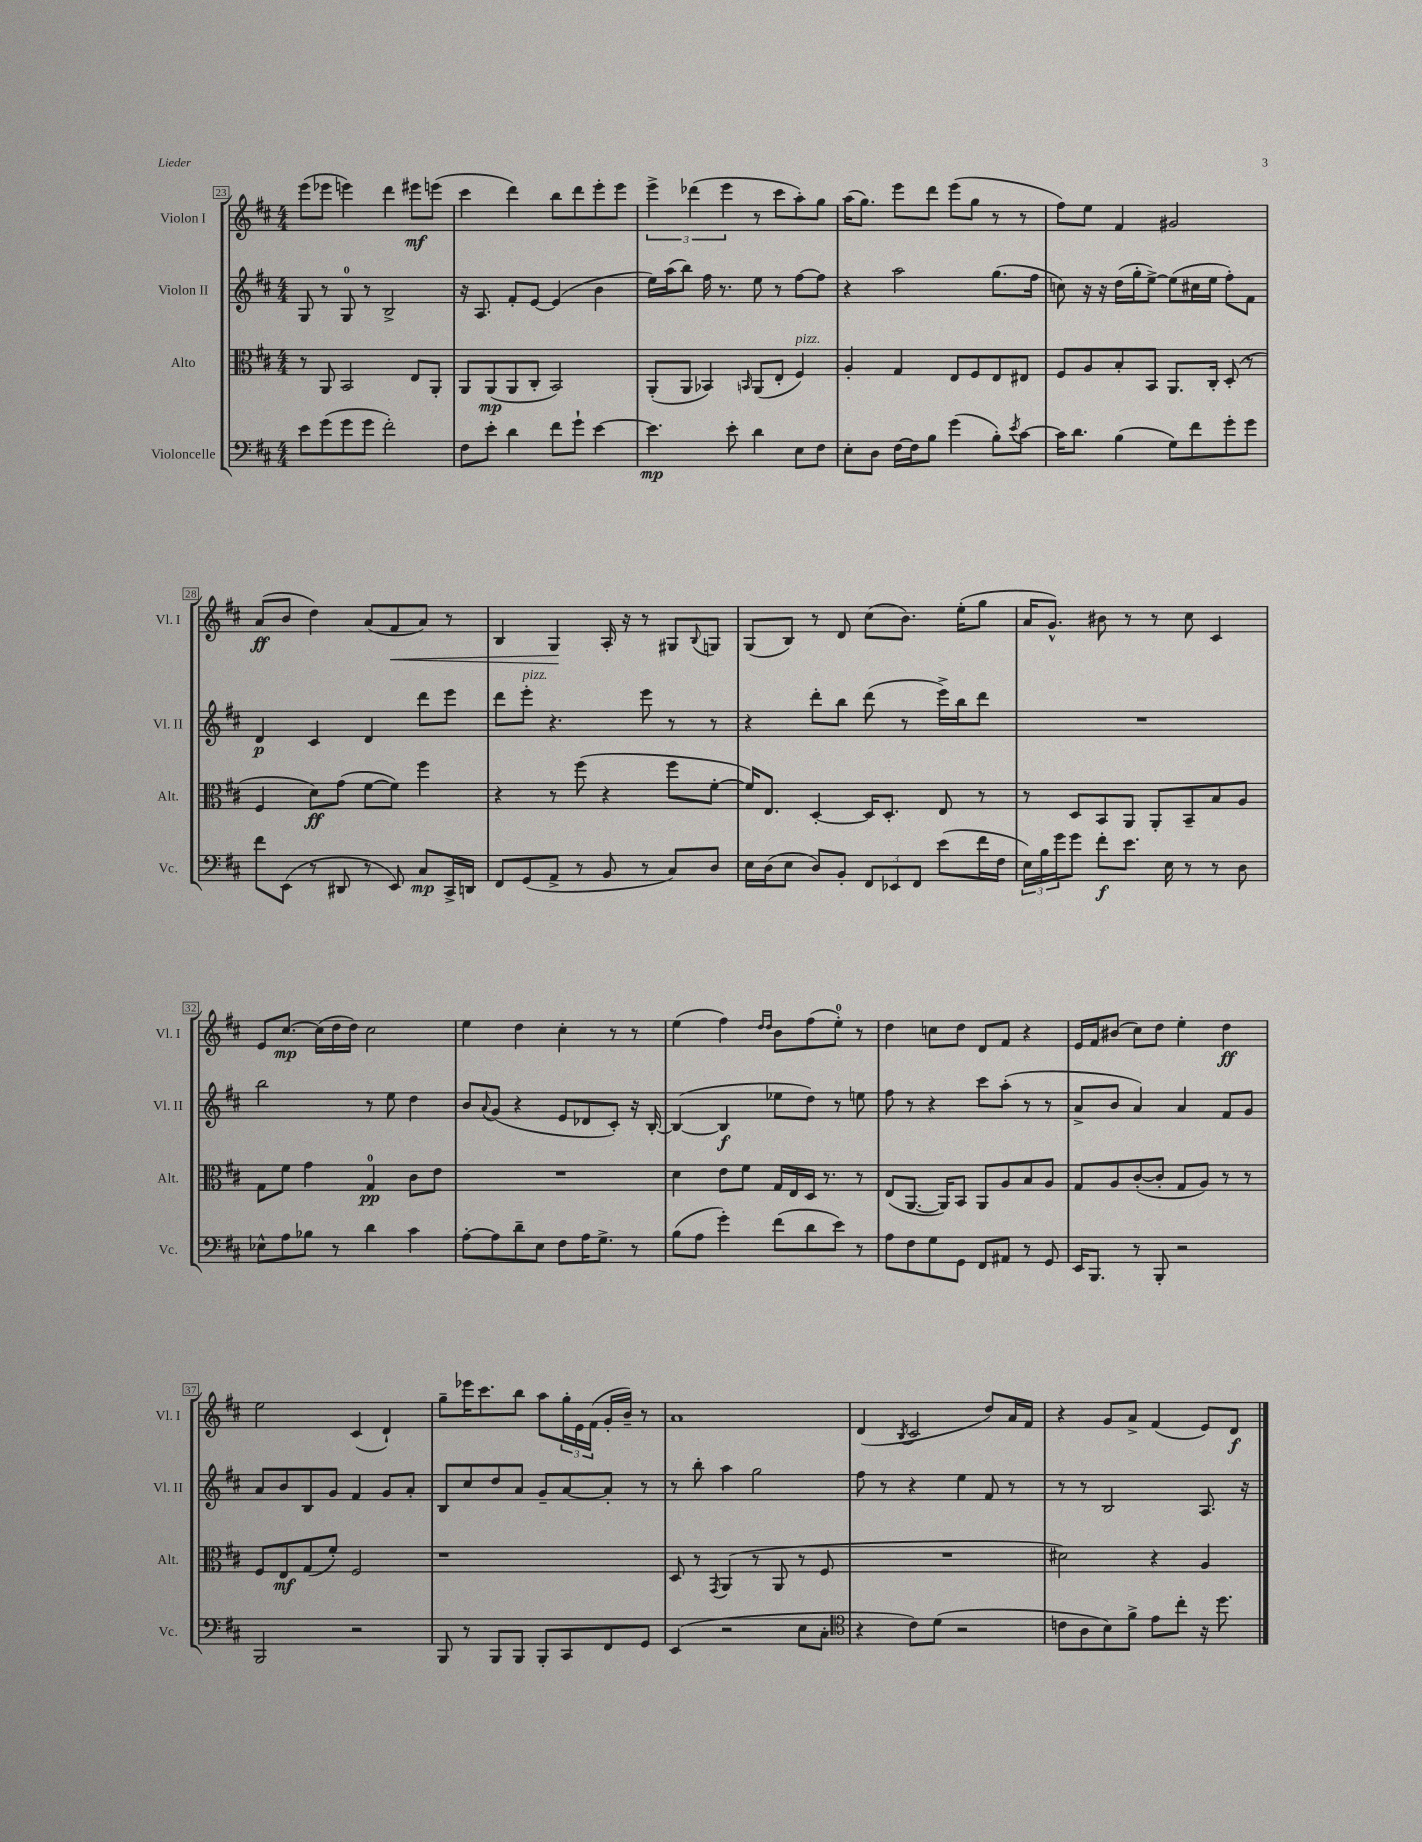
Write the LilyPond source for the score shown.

<<
\new StaffGroup <<
\new Staff = "s0" \with { instrumentName = "Violon I" shortInstrumentName = "Vl. I" } {
    \clef treble \key d \major \numericTimeSignature \time 4/4
    e'''8( ees'''8 e'''4) d'''4 eis'''8\mf e'''8( |
    cis'''4 d'''4) b''8 d'''8 e'''8-. e'''8 |
    \tuplet 3/2 { e'''4-> des'''4( e'''4 } r8 cis'''8 a''8-.) g''8 |
    a''16( g''8.) e'''8 d'''8 e'''8( g''8 r8 r8 |
    fis''8) e''8 fis'4 gis'2 |
    a'8\ff( b'8 d''4) a'8( fis'8\< a'8) r8 |
    b4 g4\! a16-. r16 r8 gis8 \appoggiatura { b8 } g8 |
    g8( b8) r8 d'8 cis''8( b'8.) e''16-.( g''8 |
    a'16 g'8.-^) bis'8 r8 r8 cis''8 cis'4 |
    e'8 cis''8.~\mp cis''16( d''16 d''16) cis''2 |
    e''4 d''4 cis''4-. r8 r8 |
    e''4( fis''4) \grace { d''16 d''16 } b'8 fis''8( e''8-0-.) r8 |
    d''4 c''8 d''8 d'8 fis'8 r4 |
    e'16 fis'16 bis'8( cis''8) d''8 e''4-. d''4\ff |
    e''2 cis'4( d'4-!) |
    g''8-- ees'''16 cis'''8. b''8 a''8 \tuplet 3/2 { g''16-. e'16 fis'16( } g'16-. b'16--) r8 |
    a'1 |
    d'4( \acciaccatura { b8 } cis'2 d''8) a'16 fis'16 |
    r4 g'8 a'8-> fis'4( e'8) d'8\f \bar "|." |
}
\new Staff = "s1" \with { instrumentName = "Violon II" shortInstrumentName = "Vl. II" } {
    \clef treble \key d \major \numericTimeSignature \time 4/4
    g8 r8 g8-0 r8 b2-> |
    r16 a8. fis'8-. e'8~ e'4( b'4 |
    e''16) a''16( b''8) fis''16 r8. e''8 r8 fis''8~ fis''8 |
    r4 a''2 g''8.( fis''16 |
    c''8) r16 r16 d''16( g''16-. e''8~->) e''8( cis''16 e''16 fis''8-.) fis'8 |
    d'4\p cis'4 d'4 d'''8 e'''8 |
    d'''8 e'''8-.^\markup { \italic "pizz." } r4. e'''8 r8 r8 |
    r4 d'''8-. b''8 d'''8( r8 e'''16->) b''16 d'''8 |
    R1 |
    b''2 r8 e''8 d''4 |
    b'8 \appoggiatura { a'8 } g'8( r4 e'8 des'8 cis'8-.) r16 b16~-. |
    b4~( b4\f ees''8 d''8) r8 e''8 |
    fis''8 r8 r4 cis'''8 a''8-.( r8 r8 |
    a'8-> b'8 a'4) a'4 fis'8 g'8 |
    a'8 b'8 b8 g'8 fis'4 g'8 a'8-. |
    b8 cis''8 d''8 a'8 g'8-- a'8~ a'8-. r8 |
    r8 b''8-. a''4 g''2 |
    fis''8 r8 r4 e''4 fis'8 r8 |
    r8 r8 b2 a8. r16 \bar "|." |
}
\new Staff = "s2" \with { instrumentName = "Alto" shortInstrumentName = "Alt." } {
    \clef alto \key d \major \numericTimeSignature \time 4/4
    r8 a,8 b,2 e8 a,8-. |
    a,8 a,8\mp( a,8 cis8-. b,2) |
    a,8-.( a,8 bes,4) \grace { b,16 } a,8( e8-. fis4^\markup { \italic "pizz." }) |
    a4-. g4 e8 fis8 e8 eis8 |
    fis8 a8 b8-. b,8 a,8. cis16-. d8-.( r8 |
    fis4 d'8\ff) g'8( fis'8~ fis'8) fis''4 |
    r4 r8 fis''8( r4 fis''8 fis'8~-. |
    fis'16) e8. d4~-. d16 d8.-. e8 r8 |
    r8 d8 b,8 a,8 a,8-. b,8-- b8 a8 |
    g8 fis'8 g'4 g4-0\pp cis'8 e'8 |
    R1 |
    d'4 e'8 fis'8 g16 e16 d16 r8. r8 |
    e8( a,8.~ a,16) b,8 a,8 a8 b8 a8 |
    g8 a8 cis'8~-.( cis'8-. g8 a8) r8 r8 |
    fis8 e8\mf g8( fis'8-.) fis2 |
    r1 |
    d8 r8 \acciaccatura { g,8 } a,4( r8 a,8 r8 fis8 |
    R1 |
    dis'2) r4 a4 \bar "|." |
}
\new Staff = "s3" \with { instrumentName = "Violoncelle" shortInstrumentName = "Vc." } {
    \clef bass \key d \major \numericTimeSignature \time 4/4
    e'8 g'8( g'8 g'8 fis'2-.) |
    fis8 e'8-. d'4 fis'8 g'8-! e'4~ |
    e'4.\mp e'8-. d'4 e8 fis8 |
    e8-. d8 fis16~ fis16 b8 g'4( b8-.) \acciaccatura { e'8 } cis'8~ |
    cis'16 d'8. b4( g8) fis'8 g'8-. g'8 |
    fis'8 e,8( r8 dis,8 r8 e,8) cis8\mp cis,16-> d,16 |
    fis,8 g,8( a,8-> r8 b,8 r8 cis8) d8 |
    e16 d16( e8 d8) b,8-. \tuplet 3/2 { fis,8 ees,8 fis,8 } e'8( fis'16 fis16 |
    \tuplet 3/2 { e16) b16 g'16 } g'8 fis'8-.\f e'8. e16 r8 r8 d8 |
    ees8-^ a8 bes8 r8 d'4 cis'4 |
    a8~-. a8 d'8-- e8 fis8 a16 g8.-> r8 |
    b8( a8 g'4-.) fis'8( d'8 e'8) r8 |
    a8 fis8 g8 g,8 fis,8 ais,8 r8 g,8 |
    e,16 b,,8. r8 b,,8-. r2 |
    b,,2 r2 |
    b,,8 r8 b,,8 b,,8 b,,8-. cis,8 fis,8 g,8 |
    e,4( r2 e8 cis8-. |
    \clef tenor r4 cis'8) d'8( r2 |
    c'8 a8 b8) fis'8-> e'8 cis''8-. r16 d''8. \bar "|." |
}
>>
>>
\layout { \context { \Score currentBarNumber = #23 \override BarNumber.stencil = #(make-stencil-boxer 0.1 0.3 ly:text-interface::print) } }
